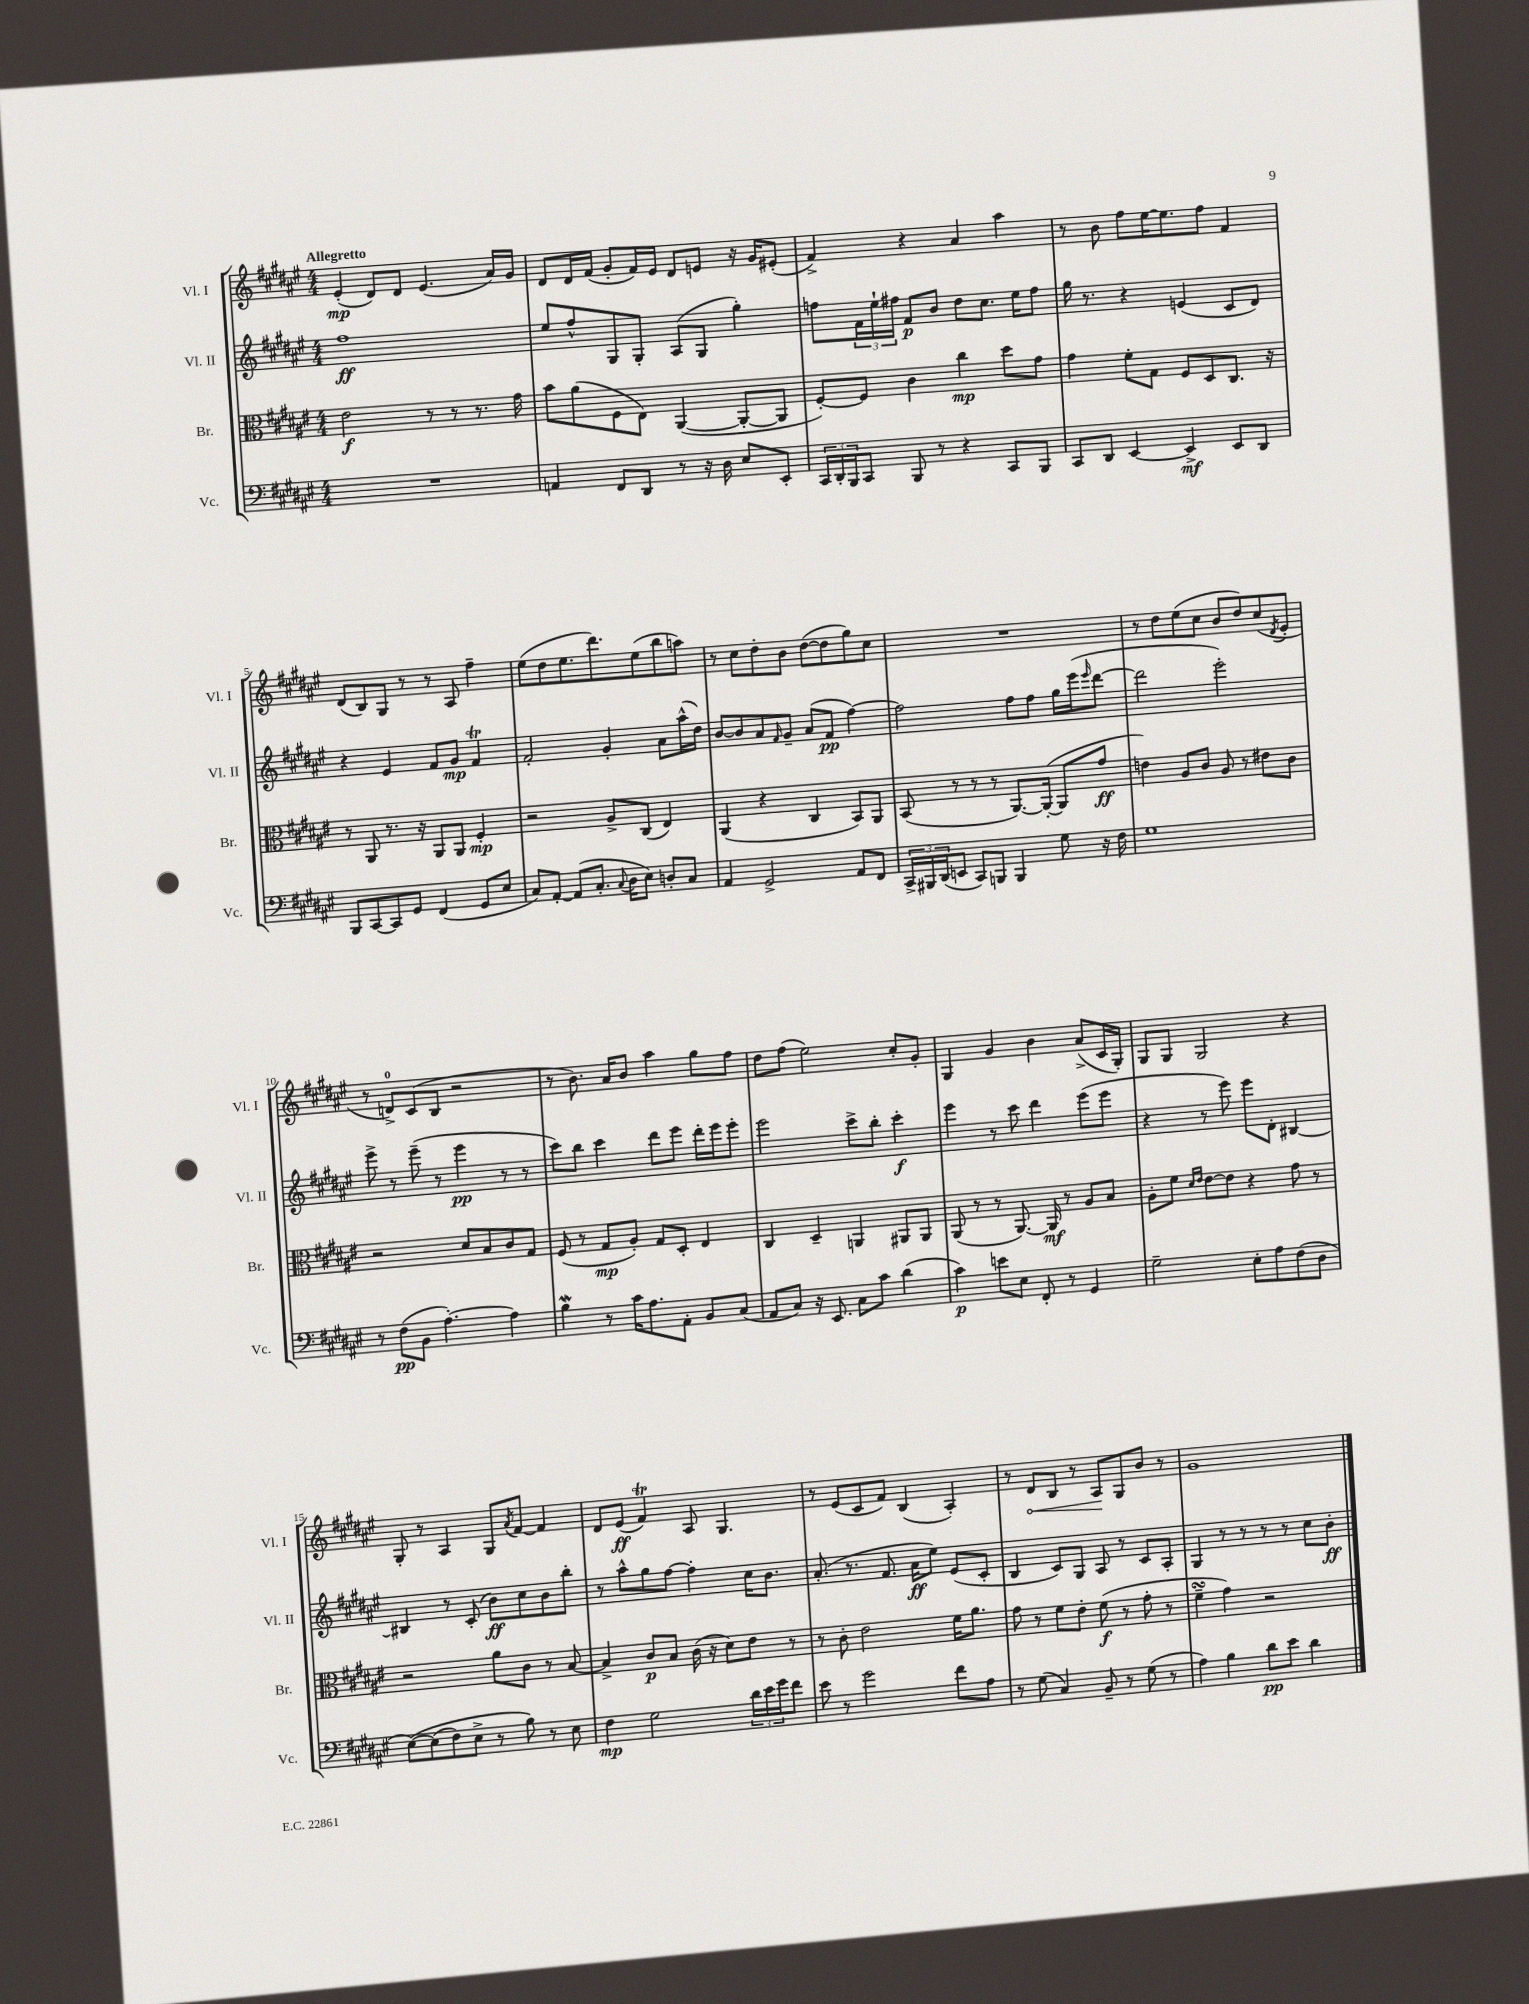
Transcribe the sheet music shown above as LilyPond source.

<<
\new StaffGroup <<
\new Staff = "s0" \with { instrumentName = "Vl. I" shortInstrumentName = "Vl. I" } {
    \clef treble \key fis \major \numericTimeSignature \time 4/4 \tempo "Allegretto"
    eis'4-.\mp( dis'8) dis'8 eis'4.( ais'16) gis'16 |
    dis'8 dis'16 fis'16( gis'8-. fis'16) eis'16 dis'8 e'8 r16 gis'16 eis'8-.( |
    fis'4->) r4 ais'4 ais''4 |
    r8 b'8 fis''8 eis''16~ eis''8. fis''8 fis'4 |
    dis'8( b8) gis8 r8 r8 ais8 fis''4-- |
    eis''8( dis''8 eis''8. dis'''8.) eis''8( b''8 a''8) |
    r8 cis''8 dis''8-. b'8 dis''8~( dis''8 gis''8) cis''8 |
    R1 |
    r8 dis''8 eis''8( cis''8 b'8 dis''8) cis''8( \acciaccatura { dis'8 } eis'8-. |
    r8 d'8-0->) cis'8( b8 r2 |
    r8 b'8.) ais'16 b'8 ais''4 gis''8 fis''8 |
    dis''8 fis''8( eis''2) cis''8-. gis'8-. |
    gis4 gis'4 b'4 ais'8->( cis'16 gis16-.) |
    gis8 gis8 gis2 r4 |
    gis8-. r8 ais4 gis8 \acciaccatura { ais'8 } fis'8~ fis'4 |
    dis'8 eis'8\ff( fis'4\trill) ais8 gis4. |
    r8 eis'8( cis'8 fis'8) b4( ais4-.) |
    r8 \once \override Hairpin.circled-tip = ##t dis'8\< b8 r8 ais8\! gis8 b'8 r8 |
    gis'1 \bar "|." |
}
\new Staff = "s1" \with { instrumentName = "Vl. II" shortInstrumentName = "Vl. II" } {
    \clef treble \key fis \major \numericTimeSignature \time 4/4
    fis''1\ff |
    eis''8 fis''8-^ gis8 gis8-. ais8( gis8 gis''4-.) |
    f''8 \tuplet 3/2 { fis'16 eis''16-! fis''16 } fis'8\p b'8 dis''8 cis''8. eis''16 fis''8 |
    gis''16 r8. r4 e'4( cis'8 dis'8) |
    r4 eis'4 fis'8 gis'8\mp fis'4\trill |
    fis'2-. gis'4-. ais'8 ais''16-^( dis''16) |
    b'8~ b'8 ais'8 \grace { fis'16 } gis'8-- ais'8( fis'8\pp fis''4~) |
    fis''2 fis''8 fis''8 gis''16 eis'''16( \grace { eis'''16 } dis'''8~ |
    dis'''2 eis'''2-.) |
    eis'''8-> r8 eis'''8--( r8 eis'''4\pp r8 r8 |
    cis'''8) b''8 cis'''4 dis'''8 eis'''8 dis'''16-. eis'''16 eis'''8-. |
    eis'''2 cis'''8-> b''8-. cis'''4-.\f |
    eis'''4 r8 cis'''8 dis'''4 eis'''8( eis'''8 |
    r4 r8 eis'''8) eis'''8 dis'8-. bis4~ |
    bis4 r8 cis'8-.( b'8\ff) cis''8 b'8 b''8-. |
    r8 ais''8-^ gis''8 fis''8~ fis''4-. cis''16 b'8. |
    ais'8.-.( r8. fis'8. ais'16\ff eis''8) eis'8( cis'8-. |
    b4 cis'8) gis8 ais8 r8 cis'8 ais8-. |
    gis4 r8 r8 r8 r8 cis''8 b'8-.\ff \bar "|." |
}
\new Staff = "s2" \with { instrumentName = "Br." shortInstrumentName = "Br." } {
    \clef alto \key fis \major \numericTimeSignature \time 4/4
    eis'2\f r8 r8 r8. gis'16 |
    b'8 ais'8( fis8 eis8) ais,4~( ais,8~-. ais,8 |
    fis8~-.) fis8 cis'4 cis''4\mp dis''8 gis'8 |
    gis'4 fis'8-. gis8 fis8 dis8 cis8. r16 |
    r8 ais,8 r8. r16 ais,8 ais,8 fis4-.\mp |
    r2 ais8-> cis8( eis4) |
    ais,4( r4 cis4 b,8) ais,8 |
    b,8( r8 r8 r8 ais,8.~) ais,16~-.( ais,8 gis'8\ff |
    e'4) ais8 cis'8 ais8 r8 eis'8 cis'8 |
    r2 dis'8 b8 cis'8 gis8 |
    fis8( r8 gis8\mp ais8-.) gis8 dis8-. eis4 |
    cis4 dis4-- a,4 ais,8 ais,8 |
    ais,8( r8 r8 ais,8.~) ais,16\mf r8 ais8 b8 |
    ais8-. fis'8 \grace { dis'16 eis'16 } eis'8~ eis'8 r4 gis'8 r8 |
    r2 ais'8 cis'8 r8 b8~ |
    b4-> cis'8\p b8 cis'16( r16 dis'8) eis'8 r8 |
    r8 cis'8-. eis'2 fis'16 ais'8. |
    gis'8 r8 fis'8 eis'8-. fis'8\f( r8 gis'8-. r8 |
    fis'4--\turn gis'4) r2 \bar "|." |
}
\new Staff = "s3" \with { instrumentName = "Vc." shortInstrumentName = "Vc." } {
    \clef bass \key fis \major \numericTimeSignature \time 4/4
    R1 |
    a,4 fis,8 dis,8 r8 r16 dis16 eis8 eis,8-. |
    \tuplet 3/2 { cis,16 dis,16-. b,,16 } cis,8 b,,8 r8 r4 cis,8 b,,8 |
    cis,8 dis,8 eis,4~ eis,4->\mf eis,8 dis,8 |
    b,,8 cis,8~ cis,8 gis,8 fis,4( gis,8 eis8 |
    cis8) ais,8~-. ais,8( cis8.-. \appoggiatura { cis8 } dis16 eis8) d8-. cis8 |
    ais,4 gis,2-> ais,8 fis,8 |
    \tuplet 3/2 { cis,16-> bis,,16 dis,16( } e,8 cis,8) b,,8 b,,4 gis8 r16 fis16 |
    gis1 |
    r8 fis8\pp( b,8 ais4.~-.) ais4 |
    b4\mordent r8 cis'16 ais8. ais,8-. b,8 cis8( |
    ais,8 cis8) r16 eis,8. cis8 cis'8 dis'4( |
    cis'4\p) e'8 eis8 fis,8-. r8 gis,4 |
    gis2-- eis8-. ais8 fis8( dis8 |
    eis8~)\( eis8( fis8) eis8-> r8 b8\) r8 eis8 |
    fis4\mp gis2 \tuplet 3/2 { dis'16 eis'16 gis'16 } fis'8 |
    eis'8 r8 gis'2 fis'8 ais8 |
    r8 gis8( cis4) b,8-- r8 gis8( r8 |
    ais4) b4 dis'8\pp eis'8 dis'4 \bar "|." |
}
>>
>>
